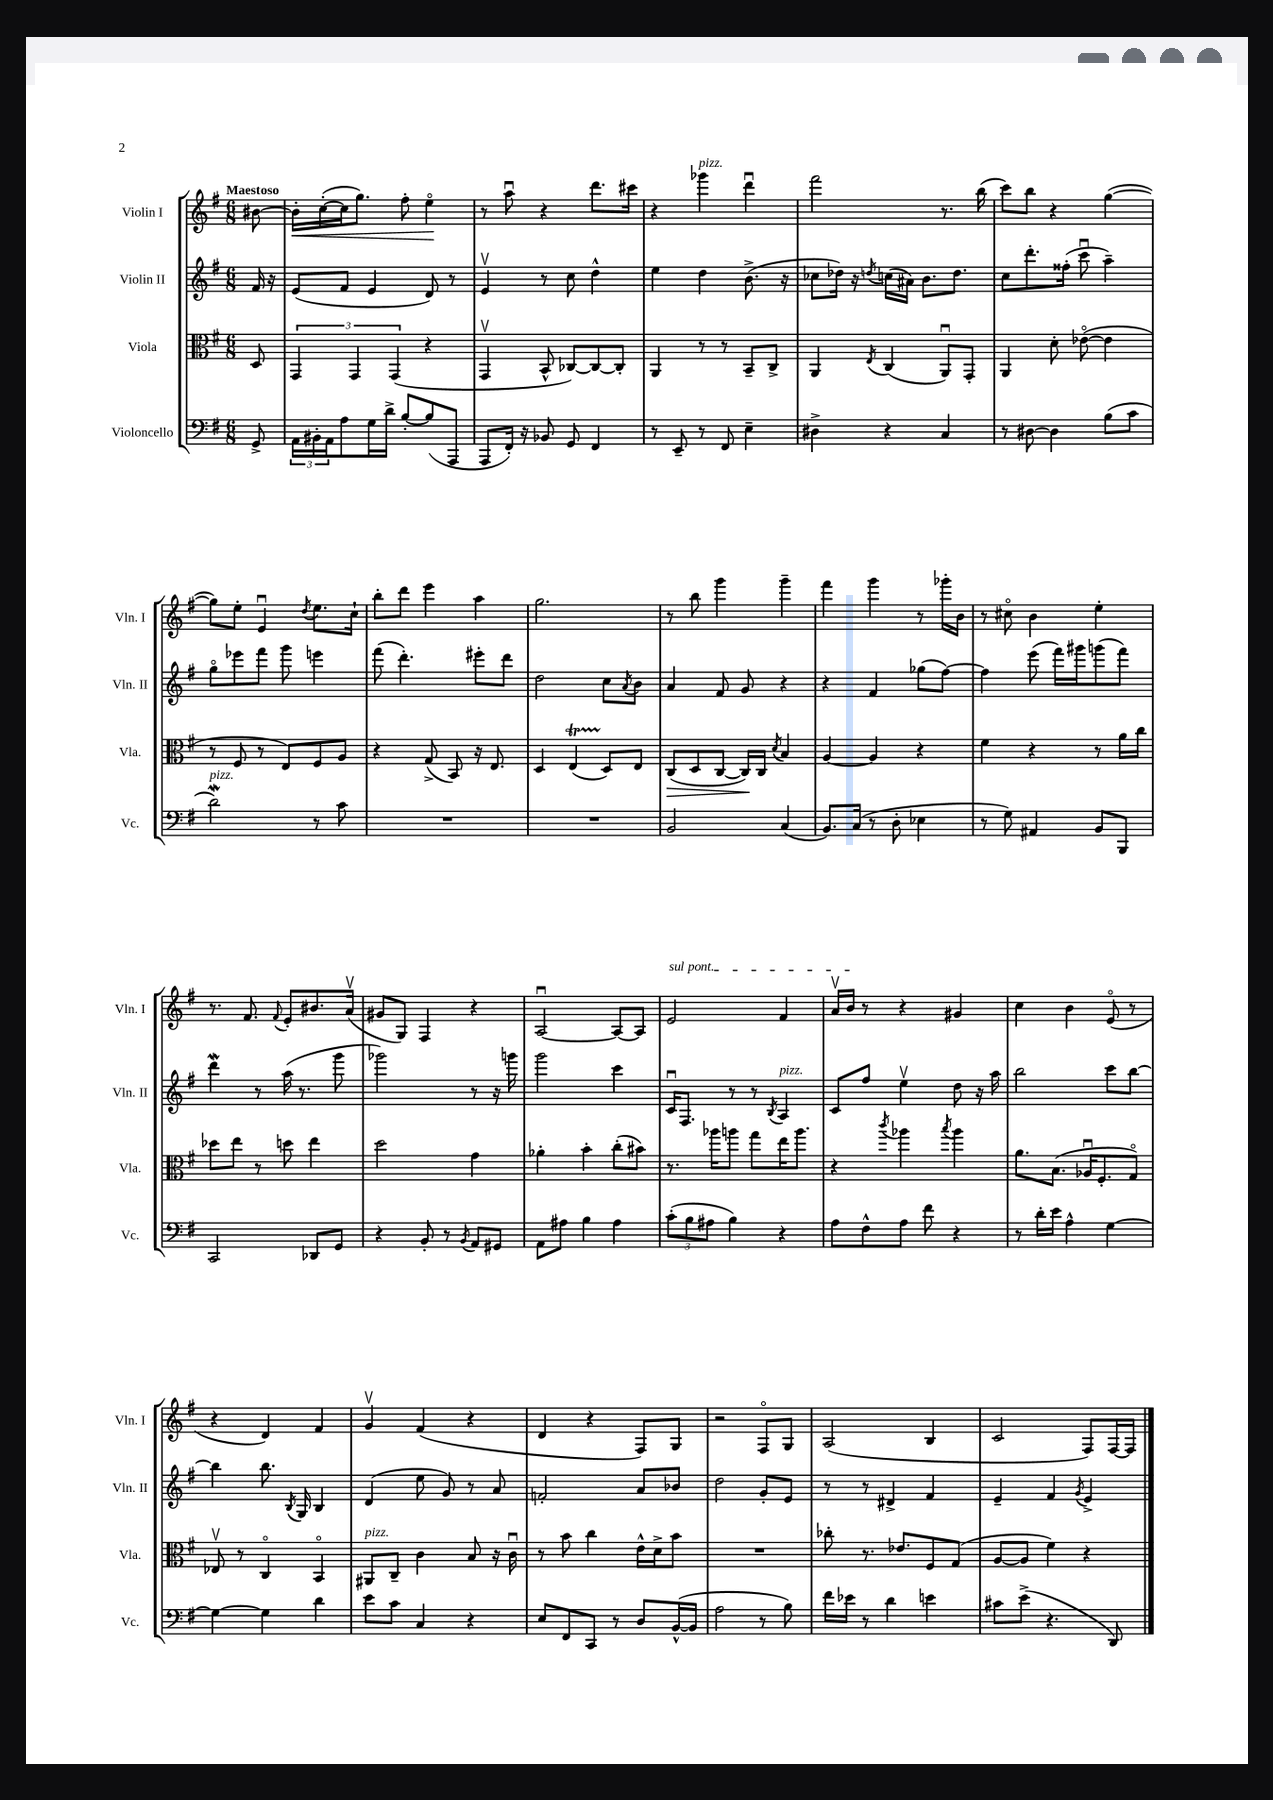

**kern	**kern	**dynam	**kern	**kern	**dynam
*part4	*part3	*part3	*part2	*part1	*part1
*staff4	*staff3	*staff3	*staff2	*staff1	*staff1
*I"Violoncello	*I"Viola	*	*I"Violin II	*I"Violin I	*
*I'Vc.	*I'Vla.	*	*I'Vln. II	*I'Vln. I	*
*clefF4	*clefC3	*	*clefG2	*clefG2	*
*k[f#]	*k[f#]	*	*k[f#]	*k[f#]	*
*M6/8	*M6/8	*	*M6/8	*M6/8	*
=	=	=	=	=	=
!	!	!	!	!LO:TX:a:B:t=Maestoso	!
8GG^/	8D/	.	16f#/	[8b#X\	.
.	.	.	16r	.	.
=1	=1	=1	=1	=1	=1
!	!	!	!	!	!LO:HP:b
24AA\LL	6GG/	.	(8e/L	16b#'\LL]	<
24BB#X'\	.	.	.	.	.
.	.	.	.	([16cc'\	.
24AA\J	.	.	.	.	.
8A\	.	.	8f#/J	16cc\J]	.
.	6GG/	.	.	.	.
.	.	.	.	8.gg\J)	.
16G\L	.	.	4e/	.	.
16d^\JJ	.	.	.	.	.
.	(6GG/	.	.	.	.
[8B'/L	.	.	.	8ff#'\	.
(8B/]	4r	.	8d/)	4ee\	.
8AAA/J	.	.	8r	.	.
.	.	.	.	.	[
=2	=2	=2	=2	=2	=2
8AAA/L	4GGv/	.	4ev/	8r	.
16FF#'/Jk)	.	.	.	8aau\	.
16r	.	.	.	.	.
8BB-X/	8BB^^/	.	8r	4r	.
8GG/	[8C-X/L)	.	8cc\	.	.
4FF#/	8C-/_	.	4dd^^\	8.ddd\L	.
.	8C-'/J]	.	.	.	.
.	.	.	.	16ccc#X\Jk	.
=3	=3	=3	=3	=3	=3
8r	4AA/	.	4ee\	4r	.
8EE~/	.	.	.	.	.
!	!	!	!	!LO:TX:a:i:t=pizz.	!
8r	8r	.	4dd\	4ggg-X\	.
8FF#/	8r	.	.	.	.
4E~\	8BB~/L	.	(8.b^\	4dddu\	.
.	8C^/J	.	.	.	.
.	.	.	16r	.	.
=4	=4	=4	=4	=4	=4
4D#X^\	4AA/	.	8cc-X\L	2fff#\	.
.	.	.	16dd-X\Jk)	.	.
.	.	.	16r	.	.
.	8qE/	.	8qddn/	.	.
4r	(4C/	.	(16ccn\LL	.	.
.	.	.	16a#X\JJ)	.	.
.	.	.	8.b\L	.	.
4C/	8AAu/L)	.	.	8.r	.
.	.	.	8.dd\J	.	.
.	8GG'/J	.	.	.	.
.	.	.	.	(16bb\	.
=5	=5	=5	=5	=5	=5
8r	4AA/	.	8cc\L	8ccc\L)	.
[8D#X\	.	.	8.ddd'\	8bb\J	.
4D#\]	8d'\	.	.	4r	.
.	.	.	(16ff##X'\Jk	.	.
.	([8e-X\	.	8cccu\	.	.
(8B\L	4e-\]	.	4aa~\)	([4gg\	.
8c\J	.	.	.	.	.
!!LO:LB:g=z
=6	=6	=6	=6	=6	=6
!LO:TX:a:i:t=pizz.	!	!	!	!	!
2dW\)	8r	.	8gg\L	8gg\L])	.
.	8F#/	.	8eee-X\	8ee'\J	.
.	8r	.	8fff#\J	4eu/	.
.	8E/L)	.	8ggg\	.	.
.	.	.	.	8qdd/	.
8r	8F#/	.	4eeen\	8.ee\L	.
8c\	8A/J	.	.	.	.
.	.	.	.	16cc`\Jk	.
=7	=7	=7	=7	=7	=7
2.r	4r	.	(8fff#\	8bb'\L	.
.	.	.	4.ddd'\)	8ddd\J	.
.	(8G^/	.	.	4eee\	.
.	8BB/)	.	.	.	.
.	16r	.	8eee#X'\L	4aa\	.
.	8.E/	.	.	.	.
.	.	.	8ddd\J	.	.
=8	=8	=8	=8	=8	=8
2.r	4D/	.	2dd\	2.gg\	.
.	(4ET/	.	.	.	.
.	8D/L)	.	8cc\L	.	.
.	.	.	8qa/	.	.
.	8E/J	.	8b\J	.	.
=9	=9	=9	=9	=9	=9
!	!	!LO:HP:b	!	!	!
2BB/	(8C/L	>	4a/	8r	.
.	8D/	.	.	8bb\	.
.	[8C/J	.	8f#/	4ggg\	.
.	16C/LL])	.	8g/	.	.
.	16C/JJ	]	.	.	.
.	8qd/	.	.	.	.
(4C/	4B/	.	4r	4ggg~\	.
=10	=10	=10	=10	=10	=10
8.BB/L)	[4A/	.	4r	4fff#\	.
(16C/Jk	.	.	.	.	.
8r	4A/]	.	4f#/	4ggg\	.
8D'\	.	.	.	.	.
4E-X\	4r	.	(8gg-X\L	8r	.
.	.	.	[8ff#\J)	16ggg-X'\LL	.
.	.	.	.	16b\JJ	.
=11	=11	=11	=11	=11	=11
8r	4f#\	.	4ff#\]	8r	.
8G\)	.	.	.	8cc#X\	.
4AA#X/	4r	.	(8eee\	4b\	.
.	.	.	16fff#\LL)	.	.
.	.	.	16ggg#X\J	.	.
8BB/L	8r	.	(8gggn\	4ee'\	.
8BBB/J	16a\LL	.	8fff#\J)	.	.
.	16cc\JJ	.	.	.	.
!!LO:LB:g=z
=12	=12	=12	=12	=12	=12
2CC/	8dd-X\L	.	4dddW\	8.r	.
.	8ee\J	.	.	.	.
.	.	.	.	8.f#/	.
.	8r	.	8r	.	.
.	.	.	.	8qqf#/	.
.	8ddn\	.	(16aa\	8e'/L	.
.	.	.	8.r	.	.
8DD-X/L	4ee\	.	.	8.b#X/	.
8GG/J	.	.	8ggg\	.	.
.	.	.	.	(16av/Jk	.
=13	=13	=13	=13	=13	=13
4r	2dd\	.	2ggg-X\)	8g#X/L	.
.	.	.	.	8G/J)	.
8BB'/	.	.	.	4F#/	.
8r	.	.	.	.	.
8qBB/	.	.	.	.	.
8AA/L	4g\	.	8r	4r	.
8GG#X/J	.	.	16r	.	.
.	.	.	16gggn\	.	.
=14	=14	=14	=14	=14	=14
8AA\L	4a-X'\	.	2ggg\	[2Au/	.
8A#X\J	.	.	.	.	.
4B\	4b'\	.	.	.	.
4A#\	(8cc'\L	.	4ccc\	8A/L_	.
.	8b#X\J)	.	.	8A/J]	.
=15	=15	=15	=15	=15	=15
!	!	!	!	!LO:TX:a:i:t=sul pont.	!
(12c'\L	8.r	.	16cu/KL	2e/	.
.	.	.	8.F#/J	.	.
12B\	.	.	.	.	.
12A#X\J	.	.	.	.	.
.	16aa-X\KL	.	.	.	.
4B\)	8aan\J	.	8r	.	.
.	8gg\L	.	8r	.	.
.	.	.	8qB/	.	.
!	!	!	!LO:TX:a:i:t=pizz.	!	!
4r	16ee\K	.	4A/	4f#/	.
.	8.aa\J	.	.	.	.
=16	=16	=16	=16	=16	=16
8A\L	4r	.	8c/L	16av/LL	.
.	.	.	.	16b/JJ	.
8F#^^\	.	.	8ff#/J	8r	.
.	8qccc/	.	.	.	.
8A\J	4aa-X\	.	4eev\	4r	.
8f#\	.	.	.	.	.
.	8qbb/	.	.	.	.
4r	4aa-\	.	8dd\	4g#X/	.
.	.	.	16r	.	.
.	.	.	16aa\	.	.
=17	=17	=17	=17	=17	=17
8r	8.a\L	.	2bb\	4cc\	.
16d'\LL	.	.	.	.	.
16e\JJ	(8.B\J	.	.	.	.
4A^^\	.	.	.	4b\	.
.	16A-Xu/KL	.	.	.	.
.	8.F#'/	.	.	.	.
[4G\	.	.	8ccc\L	(8e/	.
.	8G/J)	.	[8bb\J	8r	.
!!LO:LB:g=z
=18	=18	=18	=18	=18	=18
4G\_	8E-Xv/	.	4bb\]	4r	.
.	8r	.	.	.	.
4G\]	4C/	.	8.bb\	4d/)	.
.	.	.	8qB/	.	.
.	.	.	16G/	.	.
4d\	4BB/	.	4B/	4f#/	.
=19	=19	=19	=19	=19	=19
!	!LO:TX:a:i:t=pizz.	!	!	!	!
8e\L	8AA#X/L	.	(4d/	4gv/	.
8c\J	8C~/J	.	.	.	.
4C/	4c\	.	8ee\	(4f#/	.
.	.	.	8g/)	.	.
4r	8B/	.	8r	4r	.
.	16r	.	8a/	.	.
.	16cu\	.	.	.	.
=20	=20	=20	=20	=20	=20
8E/L	8r	.	2fn'/	4d/	.
8FF#/	8b\	.	.	.	.
8CC/J	4cc\	.	.	4r	.
8r	.	.	.	.	.
8D/L	16e^^\LL	.	8a/L	8F#/L)	.
.	16d^\J	.	.	.	.
([16BB^^/L	8b\J	.	8b-X/J	8G/J	.
16BB/JJ]	.	.	.	.	.
=21	=21	=21	=21	=21	=21
2A\	2.r	.	2dd\	2r	.
8r	.	.	8g'/L	8F#/L	.
8B\)	.	.	8e/J	8G/J	.
=22	=22	=22	=22	=22	=22
16f#\LL	8cc-X'\	.	8r	(2A/	.
16e-X\JJ	.	.	.	.	.
8r	8.r	.	8r	.	.
4d\	.	.	4d#X^/	.	.
.	8.e-X/L	.	.	.	.
4en\	8F#/	.	4f#/	4B/	.
.	(8G/J	.	.	.	.
=23	=23	=23	=23	=23	=23
8c#X\L	[8A/L	.	4e~/	2c/	.
(8e^\J	8A/J]	.	.	.	.
4.r	4f#\)	.	4f#/	.	.
.	.	.	8qg/	.	.
.	4r	.	4e^/	8F#/L)	.
8DD/)	.	.	.	[16F#/L	.
.	.	.	.	16F#/JJ]	.
==	==	==	==	==	==
*-	*-	*-	*-	*-	*-
